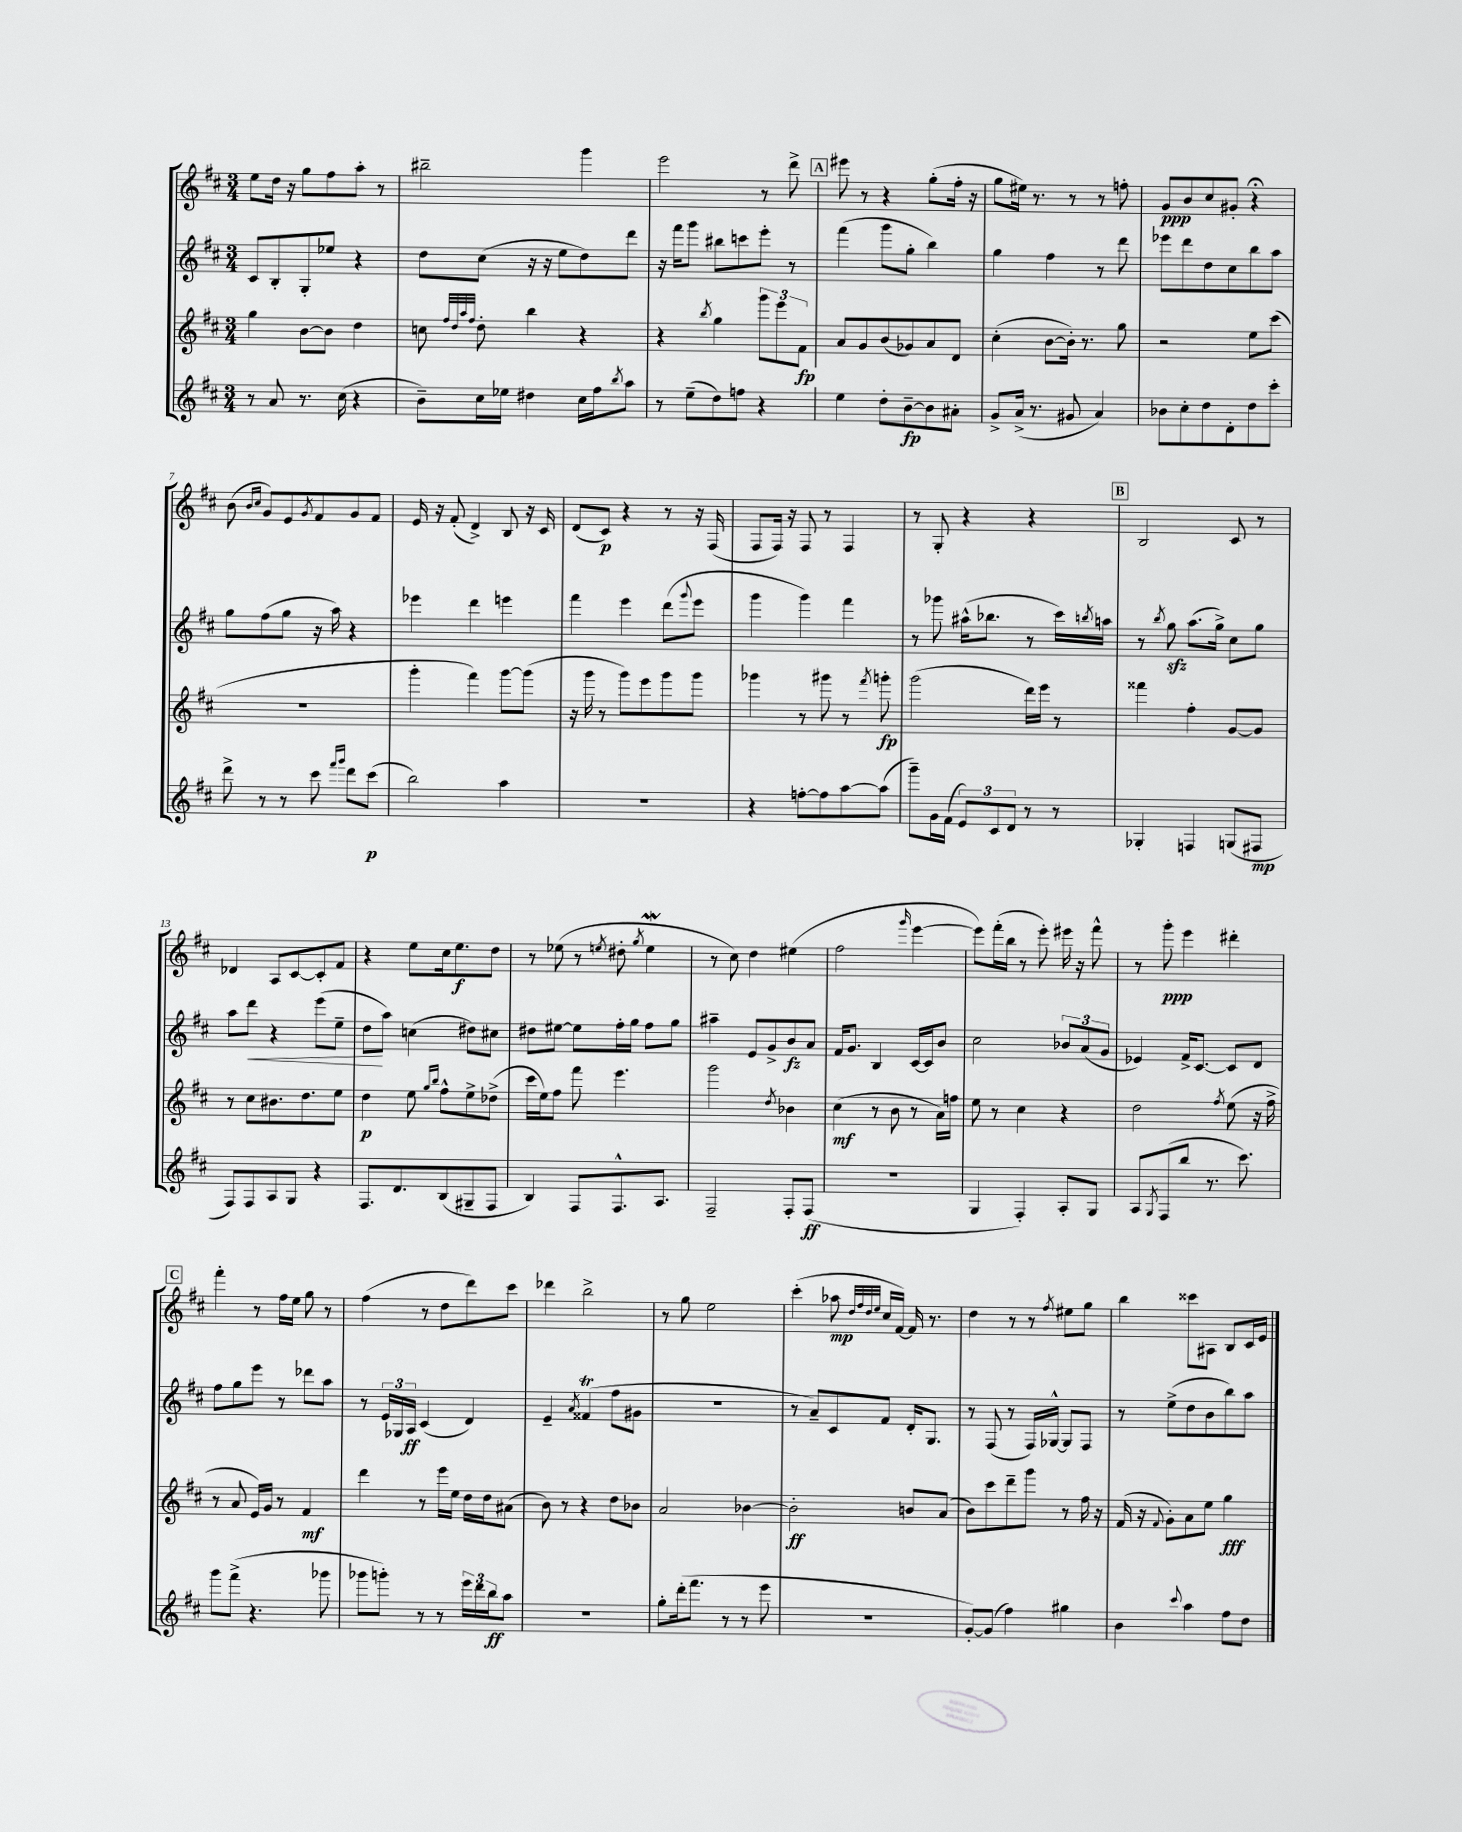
<<
\new StaffGroup <<
\new Staff = "s0" {
    \clef treble \key d \major \numericTimeSignature \time 3/4
    e''8 d''16 r16 g''8 fis''8 a''8-. r8 |
    bis''2-- g'''4 |
    e'''2 r8 d'''8-> |
    \mark \markup { \box "A" } eis'''8 r8 r4 g''8-.( fis''16-. r16 |
    g''8 eis''16) r8. r8 r8 f''8-. |
    g'8\ppp b'8 cis''8 gis'8-. r4\fermata |
    b'8( \grace { b'16 cis''16 } g'8) e'8 \acciaccatura { g'8 } fis'8 g'8 fis'8 |
    e'16 r16 fis'8-.( d'4->) b8 r16 cis'16 |
    d'8( cis'8\p) r4 r8 r16 fis16( |
    fis8 fis16) r16 fis8 r8 fis4 |
    r8 g8-. r4 r4 |
    \mark \markup { \box "B" } b2 cis'8 r8 |
    des'4 a8 cis'8~ cis'8-. fis'8 |
    r4 e''8 cis''16 e''8.\f d''8 |
    r8 ees''8( r8 \acciaccatura { e''8 } dis''8-. \acciaccatura { g''8 } e''4\mordent |
    r8 cis''8) d''4 eis''4( |
    fis''2 \grace { g'''16 } e'''4~ |
    e'''8) fis'''16-.( b''16 r8 e'''8-.) eis'''16 r16 fis'''8-^ |
    r8 g'''8-.\ppp e'''4 dis'''4-. |
    \mark \markup { \box "C" } fis'''4-. r8 fis''16 e''16 g''8 r8 |
    fis''4( r8 d''8 d'''8) cis'''8 |
    des'''4 b''2-> |
    r8 g''8 e''2 |
    cis'''4-.( aes''8\mp \grace { d''32 fis''32 d''32 e''32 } cis''16 fis'16~) fis'16 r8. |
    d''4 r8 r8 \acciaccatura { fis''8 } eis''8 g''8 |
    b''4 cisis'''8 ais8 b8 cis'16 e'16 \bar "|." |
}
\new Staff = "s1" {
    \clef treble \key d \major \numericTimeSignature \time 3/4
    cis'8 b8-. g8-. ees''8 r4 |
    d''8 cis''8( r16 r16 e''8 d''8) d'''8 |
    r16 fis'''16 g'''8 bis''8 c'''8 e'''8-. r8 |
    \mark \markup { \box "A" } fis'''4( g'''8 g''8-. b''4) |
    g''4 fis''4 r8 d'''8 |
    ees'''8 d'''8 d''8 cis''8 b''8 a''8 |
    g''8 fis''8( g''8 r16 a''16) r4 |
    ees'''4 d'''4 e'''4 |
    fis'''4 e'''4 d'''8( \appoggiatura { g'''8 } e'''8 |
    g'''4 g'''4) fis'''4 |
    r8 ges'''8 ais''16-^( bes''8. r8 cis'''16) \acciaccatura { b''8 } a''16 |
    \mark \markup { \box "B" } r8 \acciaccatura { b''8 } g''8\sfz a''8.( g''16->) cis''8 g''8 |
    a''8 d'''8\< r4 e'''8( e''8-- |
    d''8\! a''8) c''4( dis''8) cis''8 |
    dis''8 eis''8~ eis''8 fis''16-. g''16 fis''8 g''8 |
    ais''4-- e'8 g'8-> b'8\fz a'8 |
    fis'16 g'8. b4 cis'16~ cis'16 b'8 |
    cis''2 \tuplet 3/2 { bes'8 a'8( g'8 } |
    ees'4) fis'16-> cis'8.~ cis'8 d'8 |
    \mark \markup { \box "C" } fis''8 g''8 e'''8 r8 des'''8 a''8 |
    r8 \tuplet 3/2 { e'16 ges16 a16\ff } cis'4( d'4) |
    e'4-- \acciaccatura { a'8 } fisis'4\trill( fis''8 gis'8 |
    R2. |
    r8 a'8--) cis'8 fis'8 d'16-. g8. |
    r8 fis8( r8 fis16) ges16~-^ ges8 fis8 |
    r8 e''8->( d''8 b'8 b''8) a''8 \bar "|." |
}
\new Staff = "s2" {
    \clef treble \key d \major \numericTimeSignature \time 3/4
    g''4 b'8~ b'8 d''4 |
    c''8 \grace { fis''32 d''32 a''32 fis''32 } d''8-. b''4 r4 |
    r4 \acciaccatura { b''8 } g''4 \tuplet 3/2 { g'''8 e'''8 fis'8\fp } |
    \mark \markup { \box "A" } a'8 g'8 b'8( ges'8) a'8 d'8 |
    cis''4-.( b'8~ b'16-.) r8. g''8 |
    r2 e''8 cis'''8( |
    R2. |
    g'''4-. fis'''4) g'''8~ g'''8( |
    r16 g'''16 r8 g'''8) e'''8 g'''8 g'''8 |
    ges'''4 r8 gis'''8 r8 \acciaccatura { fis'''8 } g'''8-.\fp |
    g'''2( d'''16) e'''16 r8 |
    \mark \markup { \box "B" } fisis'''4 fis''4-. g'8~ g'8 |
    r8 cis''8 bis'8. d''8. e''8 |
    d''4\p e''8 \grace { g''16 b''16 } fis''8-^ e''8-> des''8->( |
    cis'''16 e''16) fis''8 fis'''8 e'''4. |
    g'''2 \acciaccatura { d''8 } bes'4 |
    cis''4\mf( r8 b'8 r8 a'16) f''16 |
    e''8 r8 cis''4 r4 |
    d''2 \acciaccatura { fis''8 } e''8( r16 fis''16-> |
    \mark \markup { \box "C" } r8 a'8 e'16) g'16 r8 fis'4\mf |
    d'''4 r8 e'''16 e''16 d''16 d''16 ais'8( |
    b'8) r8 r4 d''8 bes'8 |
    a'2 bes'4~ |
    bes'2-.\ff b'8 a'8( |
    b'8) cis'''8 d'''8-- g'''8 r8 fis''16 r16 |
    fis'16( r16 \appoggiatura { fis'8 } g'8-.) a'8 e''8 g''4\fff \bar "|." |
}
\new Staff = "s3" {
    \clef treble \key d \major \numericTimeSignature \time 3/4
    r8 a'8 r8. cis''16( r4 |
    b'8--) cis''16 ees''16 dis''4 cis''16 fis''16 \acciaccatura { b''8 } a''8 |
    r8 e''8--( d''8) f''8 r4 |
    \mark \markup { \box "A" } e''4 d''8-. b'8~--\fp b'8 ais'8-. |
    g'8-> a'16->( r8. gis'8 a'4) |
    bes'8 cis''8-. d''8 d'8-. d''8 cis'''8-. |
    d'''8-> r8 r8 cis'''8 \grace { fis'''16 g'''16 } d'''8 cis'''8\p( |
    b''2) a''4 |
    R2. |
    r4 f''8~-. f''8 a''8~ a''8( |
    g'''8--) g'16 fis'16( \tuplet 3/2 { e'8) cis'8 d'8 } r8 r8 |
    \mark \markup { \box "B" } ges4-. f4 g8( fis8\mp |
    fis8) fis8 a8 g8 r4 |
    fis8. d'8. b8( gis8-- fis8 |
    b4) fis8 fis8.-^ a8. |
    fis2-- fis8-. fis8\ff( |
    R2. |
    g4 fis4-.) a8-. g8 |
    a8 \acciaccatura { g8 } fis8( b''8 r8. cis'''8.) |
    \mark \markup { \box "C" } g'''8 fis'''8->( r4. ges'''8 |
    ges'''8 g'''8-.) r8 r8 \tuplet 3/2 { e'''16 d'''16 b''16\ff } a''8 |
    R2. |
    g''8-. d'''16-.( fis'''8. r8 r8 e'''8 |
    R2. |
    g'8~-.) g'8( fis''4) gis''4 |
    b'4 \appoggiatura { cis'''8 } a''4 fis''8 d''8 \bar "|." |
}
>>
>>
